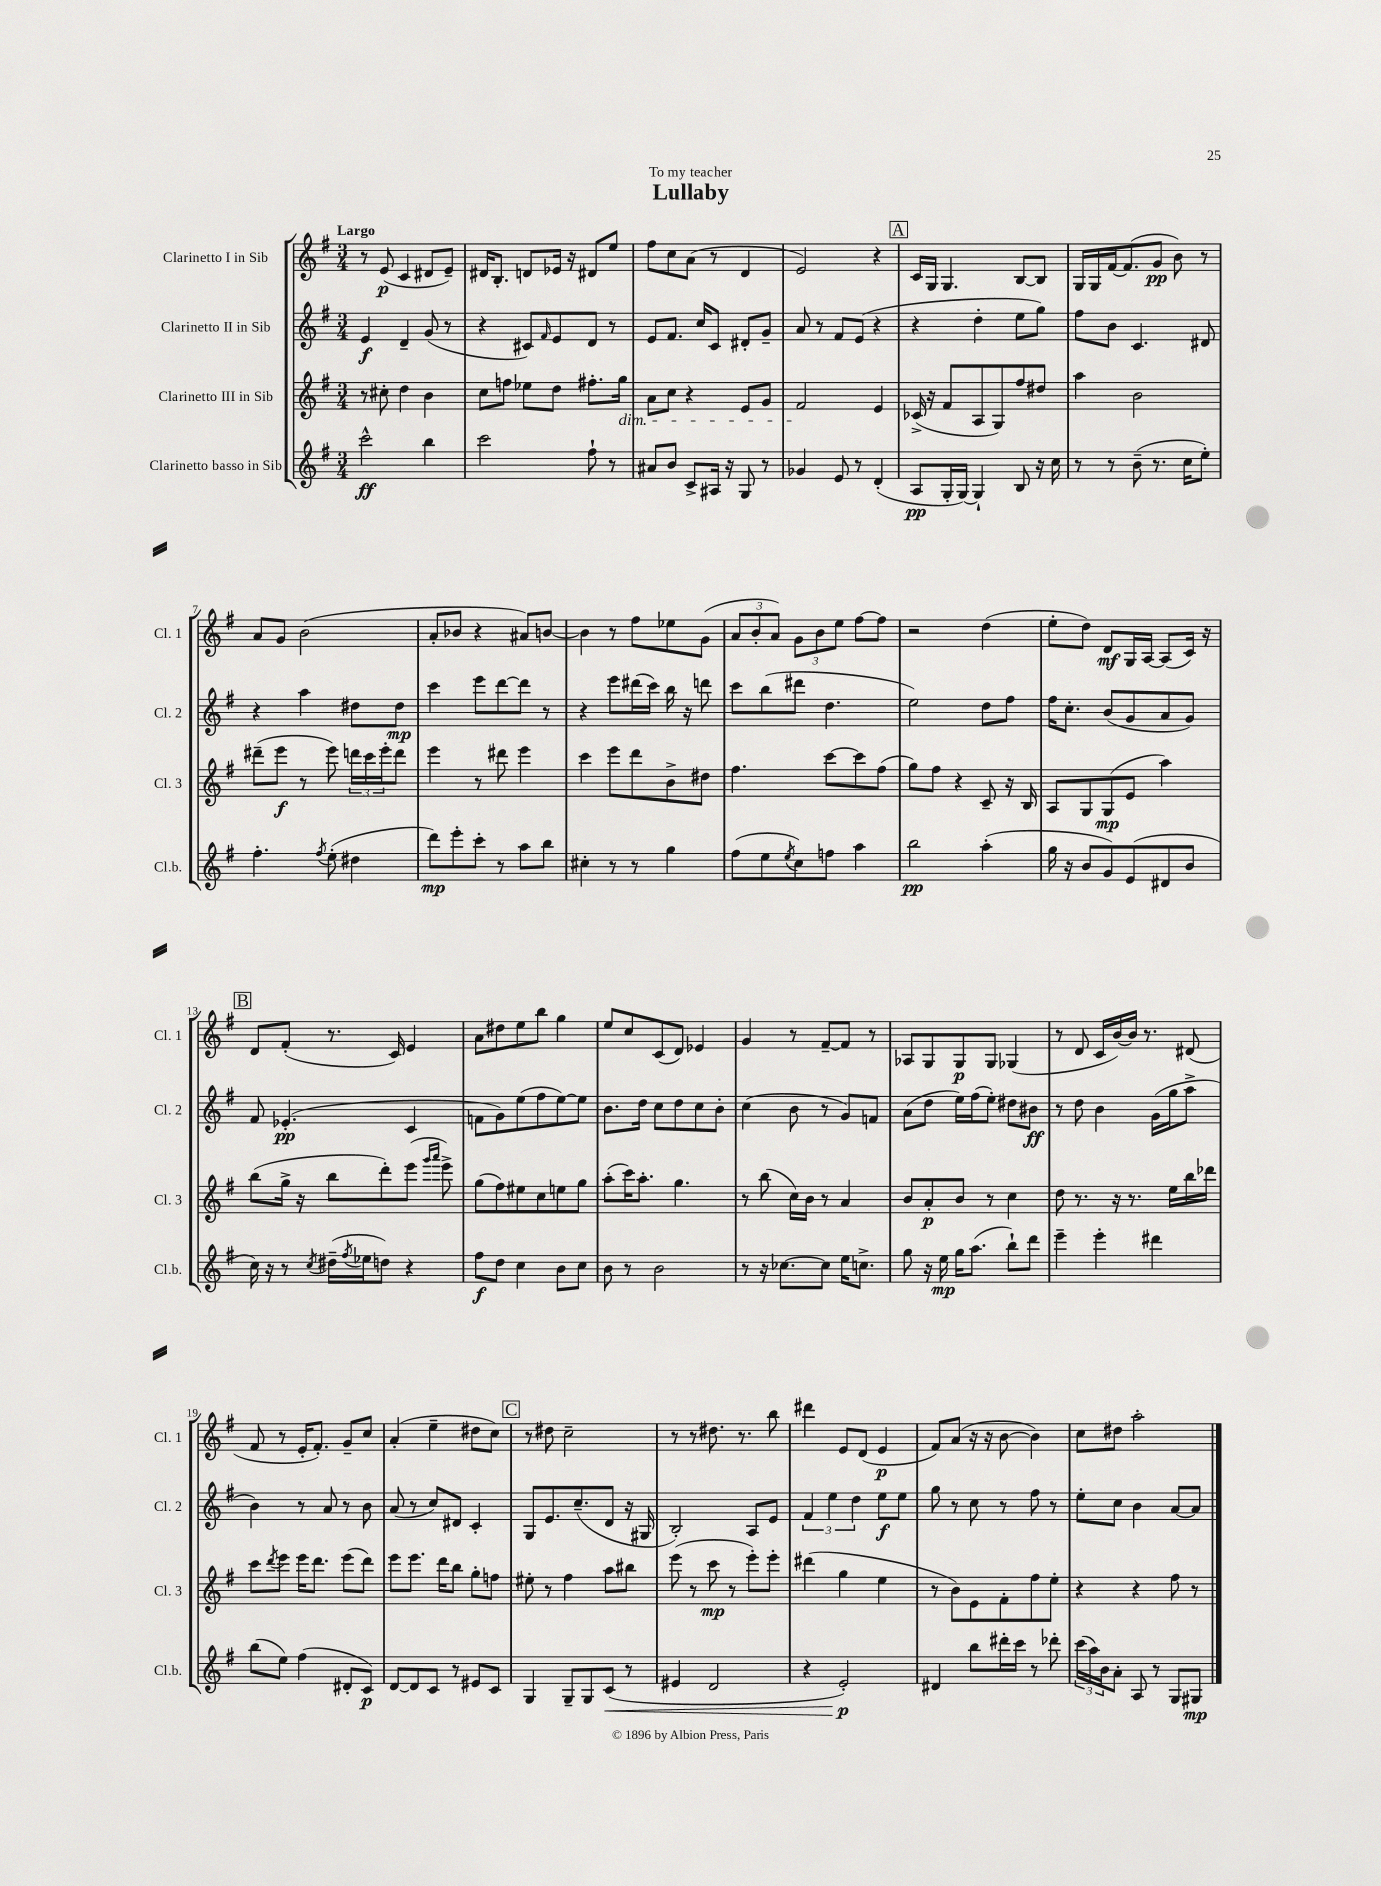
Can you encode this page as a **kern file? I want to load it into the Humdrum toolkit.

**kern	**kern	**kern	**kern
*staff4	*staff3	*staff2	*staff1
*clefG2	*clefG2	*clefG2	*clefG2
*k[f#]	*k[f#]	*k[f#]	*k[f#]
*M3/4	*M3/4	*M3/4	*M3/4
2ccc^^\	8r	4e/	8r
.	8cc#'\	.	(8e/
.	4dd\	4d~/	4c/
4bb\	4b\	(8g/	8d#/L
.	.	8r	8e~/J)
=	=	=	=
2ccc\	8cc\L	4r	16d#/LK
.	.	.	8.B'/J
.	8ff\J	.	.
.	8ee-\L	8c#/L)	8d/L
.	.	16qqf#/	.
.	8dd\J	8e/	16e-/Jk
.	.	.	16r
8ff#`\	8.ff#'\L	8d/J	8d#/L
8r	.	8r	8ee/J
.	16gg\Jk	.	.
=	=	=	=
8a#/L	8a\L	8e/L	8ff#\L
8b/J	8cc\J	8.f#/J	8cc\
8c^/L	4r	.	(8a\J
.	.	16cc/LK	.
16A#/Jk	.	8c/J	8r
16r	.	.	.
8G/	8e/L	8d#'/L	4d/
8r	8g/J	8g~/J	.
=	=	=	=
4g-/	2f#/	8a/	2e/)
.	.	8r	.
8e/	.	8f#/L	.
8r	.	(8e/J	.
(4d'/	4e/	4r	4r
=	=	=	=
8A/L	(16c-^/	4r	16c/LL
.	16r	.	16G/JJ
16G'/L	8f#/L	.	4.G/
[16G/JJ)	.	.	.
4G`/]	8A/	4dd'\	.
.	8G/)	.	.
8B/	8ff#/	8ee\L	[8B/L
16r	8dd#/J	8gg\J)	8B/]J
16cc\	.	.	.
=	=	=	=
8r	4aa\	8ff#\L	16G/LL
.	.	.	16G/
8r	.	8b\J	[16f#/J
.	.	.	(8.f#/]
(8b~\	2b\	4.c/	.
8.r	.	.	8g/J
.	.	.	8b\)
16cc\LK	.	.	.
8ee'\J)	.	8d#/	8r
=	=	=	=
4.ff#'\	(8ddd#~\L	4r	8a/L
.	8eee\J	.	8g/J
.	8r	4aa\	(2b\
8qff#/	.	.	.
(8ee'\	8eee\)	.	.
4dd#\	24ddd\LL	8dd#\L	.
.	24ccc\	.	.
.	24eee'\J	.	.
.	8ddd\J	8dd#\J	.
=	=	=	=
8ddd\L)	4eee\	4ccc\	8a'/L
8eee'\	.	.	8b-/J
8ccc'\J	8r	8eee\L	4r
8r	8ddd#\	[8ddd\	.
8aa\L	4eee\	8ddd\]J	8a#/L)
8bb\J	.	8r	[8b/J
=	=	=	=
4cc#'\	4ccc\	4r	4b\]
8r	8eee\L	8eee\L	8r
8r	8ddd\	(16ddd#\L	8ff#\L
.	.	16ccc\JJ)	.
4gg\	8b^\	16bb\	8ee-\
.	.	16r	.
.	8dd#\J	8ddd\	(8g\J
=	=	=	=
(8ff#\L	4.ff#\	8ccc\L	12a/L
.	.	.	12b'/
8ee\	.	(8bb\	.
.	.	.	12a/J)
8qee/	.	.	.
8cc\)	.	8ddd#\J	12g\L
.	.	.	12b\
8ff\J	[8ccc\L	4.dd\	.
.	.	.	12ee\J
4aa\	8ccc\]	.	[8ff#\L
.	(8ff#\J	.	8ff#\]J
=	=	=	=
2bb\	8gg\L)	2ee\)	2r
.	8ff#\J	.	.
.	4r	.	.
(4aa'\	8c~/	8dd\L	(4dd\
.	16r	8ff#\J	.
.	16B/	.	.
=	=	=	=
16gg\	8A/L	16ff#\LK	8ee'\L
16r	.	8.cc'\J	.
8b/L	8G/	.	8dd\J)
8g/)	(8G/	(8b/L	8d/L
(8e/	8e/J	8g/	16G/L
.	.	.	[16A/JJ
8d#/	4aa\)	8a/	(8A/]L
8b/J	.	8g/J)	16c/Jk)
.	.	.	16r
=	=	=	=
16cc\)	(8bb\L	8f#/	8d/L
16r	.	.	.
8r	16gg^\Jk	(4.e-'/	(8f#'/J
.	16r	.	.
8qcc/	.	.	.
(16dd#~\LL	8bb\L	.	8.r
8qff#/	.	.	.
16ee-\J	.	.	.
8dd\J)	8ddd'\)	.	.
.	.	.	16c/)
4r	(8eee\J	4c/	4e/
.	16qqggg/LL	.	.
.	16qqaaa/JJ	.	.
.	8eee^\)	.	.
=	=	=	=
8ff#\L	(8gg\L	8f\L	8a\L
8dd\J	8ff#\)	8g\)	8dd#\
4cc\	8ee#\	(8ee\	8ee\
.	8cc\	8ff#\	8bb\J
8b\L	8ee\	[8ee\)	4gg\
8cc\J	8gg\J	8ee\]J	.
=	=	=	=
8b\	(8aa'\L	8.b\L	8ee/L
8r	16ccc\K)	.	8cc/
.	8.aa'\J	16dd\Jk	.
2b\	.	8cc\L	(8c/
.	4.gg\	8dd\	8d/J)
.	.	8cc\	4e-/
.	.	8b'\J	.
=	=	=	=
8r	8r	(4cc\	4g/
16r	(8bb\	.	.
[8.cc-\L	.	.	.
.	16cc\LL)	8b\	8r
.	16b\JJ	.	.
8cc-\]J	8r	8r	[8f#~/L
16ee\LK	4a/	8g/L)	8f#/]J
8.cc^\J	.	.	.
.	.	8f/J	8r
=	=	=	=
8gg\	8b/L	(8a\L	8A-/L
16r	8a'/	8dd\J	8G/
16ee\	.	.	.
16gg\LK	8b/J	16ee\LL)	8G/
(8.aa\J	.	(16ff#\J	.
.	8r	8ee'\J)	8G/J
8bb`\L)	4cc\	8dd#\L	(4G-/
8ddd\J	.	8b#\J	.
=	=	=	=
4eee~\	8dd\	8r	8r
.	8.r	8dd\	8d/
4eee'\	.	4b\	16c/LL
.	16r	.	[16b/)
.	8.r	.	16b/]JJ
.	.	.	8.r
4ddd#\	.	(16g\LL	.
.	16ee\LL	16gg\J	.
.	16bb\	8aa^\J	(8d#/
.	16ddd-\JJ	.	.
=	=	=	=
(8bb\L	8ccc\L	4b\)	8f#/
.	8qddd/	.	.
8ee\J)	8eee\J	.	8r
(4ff#\	16eee\LK	8r	16e'/LK
.	8.ddd\J	.	8.f#'/J)
.	.	8a/	.
8d#'/L	(8eee\L	8r	8g~/L
8c/J)	8ddd\J)	8b\	8cc/J
=	=	=	=
[8d/L	8eee\L	(8a/	(4a'/
8d/]	8.eee\J	8r	.
8c/J	.	8cc/L)	4ee~\
.	16ddd\LK	.	.
8r	8bb\J	8d#/J	.
8e#/L	8gg'\L	4c'/	8dd#\L
8c/J	8ff\J	.	8cc\J)
=	=	=	=
4G/	8ee#'\	8G/L	8r
.	8r	8.e/	8dd#\
8G~/L	4ff#\	.	2cc~\
.	.	(8.cc~/	.
8G/	.	.	.
(8c/J	8aa\L	8d/J	.
8r	8bb#\J	16r	.
.	.	16G#/	.
=	=	=	=
4e#/	(8eee\	2B'/)	8r
.	8r	.	8r
2d/	8ccc\	.	8.dd#\
.	8r	.	.
.	.	.	8.r
.	8eee'\L)	8A/L	.
.	8eee'\J	8e/J	8bb\
=	=	=	=
4r	(4ddd#\	6f#/	4ddd#\
.	.	6ee\	.
2e'/)	4gg\	.	8e/L
.	.	6dd\	.
.	.	.	(8d/J
.	4ee\	8ee\L	4e/
.	.	8ee\J	.
=	=	=	=
4d#/	8r	8gg\	8f#/L)
.	8b\L)	8r	(8a/J
8bb\L	8e\	8cc\	16r
.	.	.	16r
16ddd#'\L	8f#'\	8r	[8b\
16ccc\JJ	.	.	.
8r	8ff#\	8ff#\	4b\])
8ddd-'\	8ee'\J	8r	.
=	=	=	=
(24ccc\LL	4r	8ee'\L	8cc\L
24aa\)	.	.	.
24b\J	.	.	.
8a'\J	.	8cc\J	8dd#\J
8A/	4r	4b\	2aa'\
8r	.	.	.
8G/L	8ff#\	[8a/L	.
8G#/J	8r	8a/]J	.
==	==	==	==
*-	*-	*-	*-
